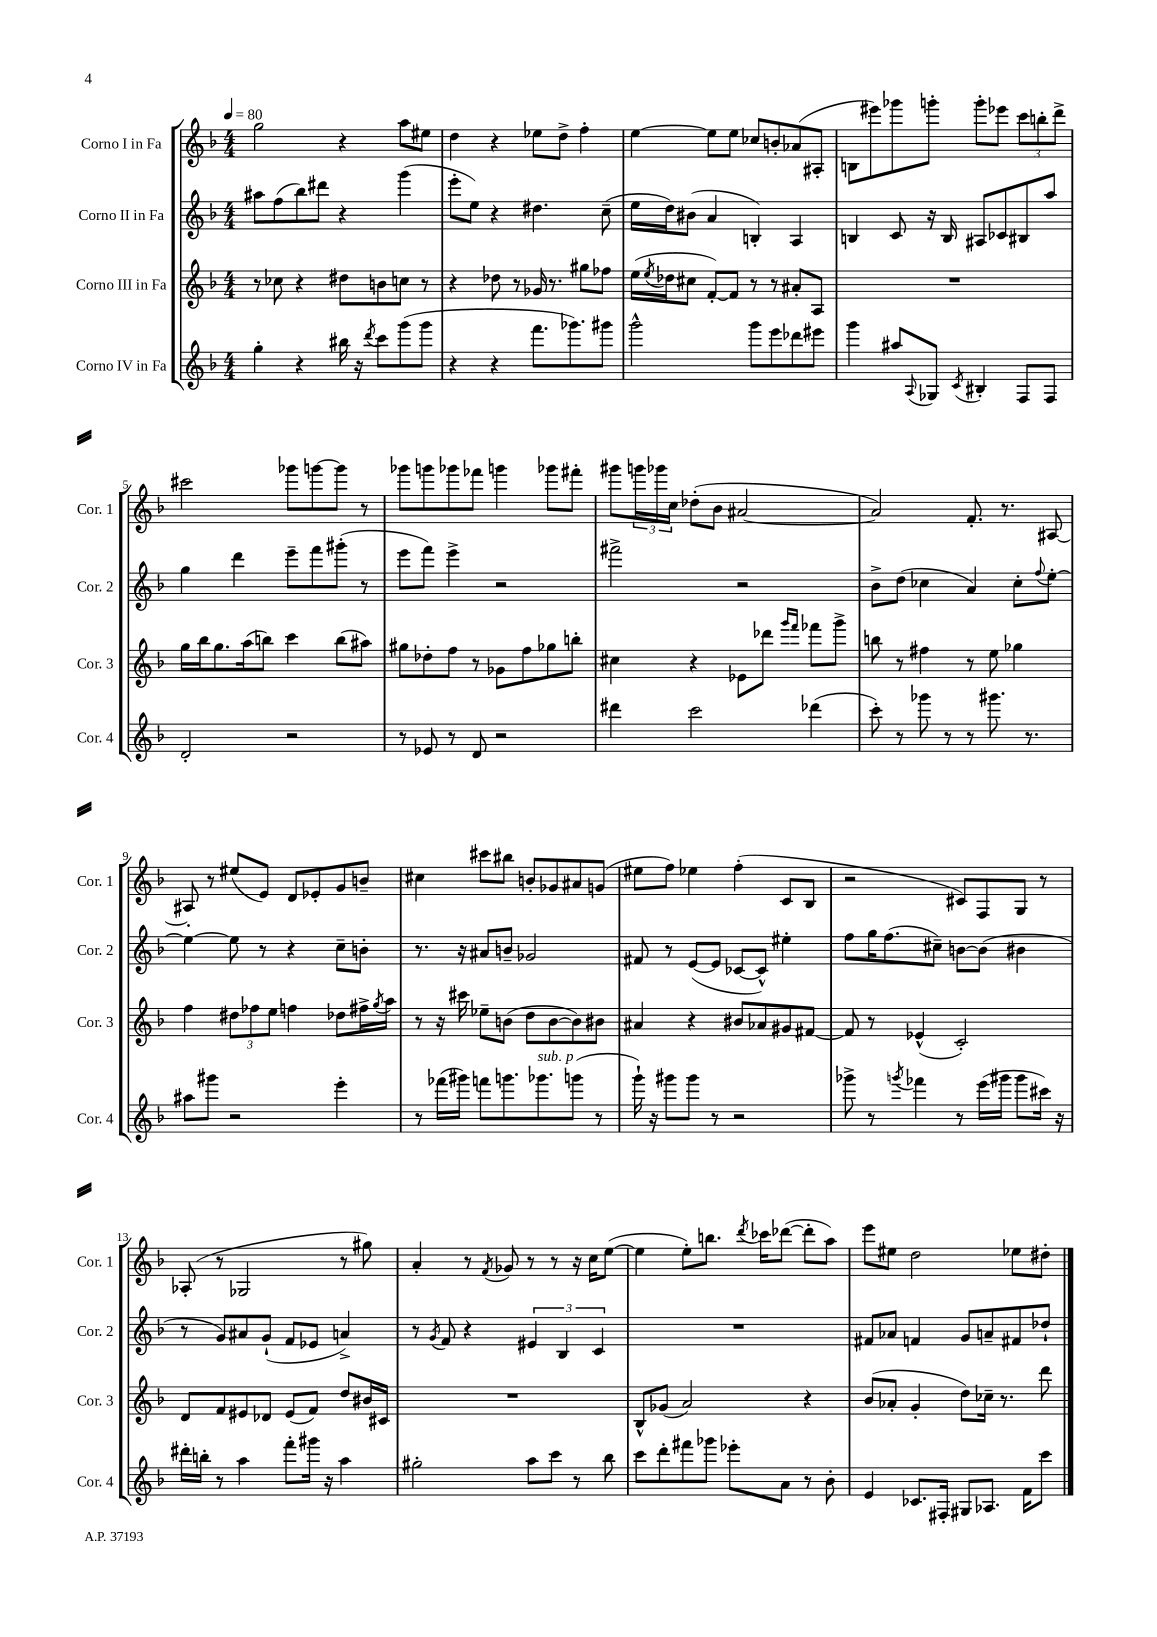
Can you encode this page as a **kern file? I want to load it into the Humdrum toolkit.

**kern	**kern	**kern	**kern
*part4	*part3	*part2	*part1
*staff4	*staff3	*staff2	*staff1
*I"Corno IV in Fa	*I"Corno III in Fa	*I"Corno II in Fa	*I"Corno I in Fa
*I'Cor. 4	*I'Cor. 3	*I'Cor. 2	*I'Cor. 1
*clefG2	*clefG2	*clefG2	*clefG2
*k[b-]	*k[b-]	*k[b-]	*k[b-]
*M4/4	*M4/4	*M4/4	*M4/4
*MM80	*MM80	*MM80	*MM80
=1	=1	=1	=1
4gg'\	8r	8aa#X\L	2gg\
.	8cc-X\	(8ff\	.
4r	4r	8bb-\)	.
.	.	8ddd#X\J	.
16bb#X\	8dd#X\L	4r	4r
16r	.	.	.
8qddd/	.	.	.
8ccc\L	8bn\	.	.
(8ggg\	8ccn\J	(4ggg\	8aa\L
8ggg\J	8r	.	8ee#X\J
=2	=2	=2	=2
4r	4r	8eee'\L	4dd\
.	.	8ee\J)	.
4r	8dd-X\	4r	4r
.	8r	.	.
8.fff\L	16g-X/	4.dd#X\	8ee-X\L
.	8.r	.	.
.	.	.	8dd^\J
8.ggg-X\)	.	.	.
.	8gg#X\L	.	4ff'\
8ggg#X\J	8ff-X\J	(8cc~\	.
=3	=3	=3	=3
2ggg^^\	(16ee\LL	16ee\LL	[4ee\
.	8qee/	.	.
.	16dd-X\J	16dd\J)	.
.	8cc#X\J	(8b#X\J	.
.	[8f'/L)	4a/	8ee\L]
.	8f/J]	.	8ee\J
8ggg\L	8r	4Bn'/)	8cc-X/L
8eee\	8r	.	8bn'/
8ddd-X\	8a#X'/L	4A/	(8a-X/
8eee#X\J	8A/J	.	8A#X'/J
=4	=4	=4	=4
4ggg\	1r	4Bn/	8Bn\L
.	.	.	8eee#X\)
8aa#X/L	.	8c/	8ggg-X\
8qqA/	.	.	.
8G-X/J	.	16r	8gggn'\J
.	.	16B/	.
8qc/	.	.	.
4B#X'/	.	8A#X/L	8ggg'\L
.	.	8c-X/	8eee-X\J
8F/L	.	8B#X/	12ccc\L
.	.	.	12bbn'\
8F/J	.	8aa/J	.
.	.	.	12ddd^\J
!!LO:LB:g=z
=5	=5	=5	=5
2d'/	16gg\LL	4gg\	2ccc#X\
.	16bb-\J	.	.
.	8.gg\	.	.
.	.	4ddd\	.
.	(16aa\k	.	.
.	8bbn\J)	.	.
2r	4ccc\	8eee~\L	8ggg-X\L
.	.	8fff\	[8gggn\
.	(8bb\L	(8ggg#X'\J	8ggg\J]
.	8aa#X\J)	8r	8r
=6	=6	=6	=6
8r	8gg#X\L	8eee\L	8ggg-X\L
8e-X/	8dd-X'\	8fff\J)	8gggn\
8r	8ff\J	4eee^\	8ggg-X\
8d/	8r	.	8fff-X\J
2r	8g-X\L	2r	4gggn\
.	8ff\	.	.
.	8gg-X\	.	8ggg-X\L
.	8bbn'\J	.	8fff#X'\J
=7	=7	=7	=7
4ddd#X\	4cc#X\	2fff#X^\	8ggg#X\L
.	.	.	24gggn\L
.	.	.	24ggg-X\
.	.	.	24cc\JJ
2ccc\	4r	.	(8dd-X'\L
.	.	.	8b-\J
.	8e-X\L	2r	[2a#X/
.	8ddd-X\J	.	.
.	16qqggg/LL	.	.
.	16qqfff/JJ	.	.
(4ddd-X\	8fff-X\L	.	.
.	8ggg^\J	.	.
=8	=8	=8	=8
8ccc'\)	8bbn\	8b-^\L	2a#/])
8r	8r	(8dd\J	.
8ggg-X\	4ff#X\	4cc-X\	.
8r	.	.	.
8r	8r	4a/)	8.f'/
8.ggg#X\	8ee\	.	.
.	.	.	8.r
.	4gg-X\	8cc-'\L	.
8.r	.	.	.
.	.	8qqff/	.
.	.	[8ee'\J	[8A#X/
!!LO:LB:g=z
=9	=9	=9	=9
8aa#X\L	4ff\	4ee\_	8A#X'/]
8ggg#X\J	.	.	8r
2r	12dd#X\L	8ee\]	(8ee#X/L
.	12ff-X\	.	.
.	.	8r	8e/J)
.	12ee\J	.	.
.	4ffn\	4r	8d/L
.	.	.	8e-X'/
4eee'\	8dd-X\L	8cc~\L	8g/
.	16ff#X^\L	8bn'\J	8bn~/J
.	8qgg/	.	.
.	16aa\JJ	.	.
=10	=10	=10	=10
8r	8r	8.r	4cc#X\
(16fff-X\LL	16r	.	.
16ggg#X\JJ)	16ccc#X\	16r	.
8fffn\L	8ee-X~\L	8a#X/L	8ccc#X\L
8.gggn\	(8bn\J	8bn~/J	8bb#X\J
.	8dd\L	2g-X/	8bn'/L
!LO:TX:a:i:t=sub. p	!	!	!
8.ggg-X\	.	.	.
.	[8b\	.	8g-X/
(8gggn\J	8b\])	.	8a#X/
8r	8b#X\J	.	(8gn/J
=11	=11	=11	=11
16ggg`\)	4a#X/	8f#X/	8ee#X\L
16r	.	.	.
8ggg#X\L	.	8r	8ff\J)
8ggg#\J	4r	([8e/L	4ee-X\
8r	.	8e/J]	.
2r	8b#X/L	[8c-X/L	(4ff'\
.	8a-X/	8c-^^/J])	.
.	8g#X/	4ee#X'\	8c/L
.	[8f#X/J	.	8B-/J
=12	=12	=12	=12
8ggg-X^\	8f#/]	8ff\L	2r
8r	8r	16gg\K	.
.	.	(8.ff\	.
8qgggn/	.	.	.
4fff-X\	(4e-X^^/	.	.
.	.	8cc#X~\J)	.
8r	2c'/)	[8bn\L	8c#X/L)
(16eee\LL	.	(8b\J]	8F/
16ggg#X\JJ	.	.	.
8ggg#\L	.	4b#X\	8G/J
16ccc#X\Jk)	.	.	8r
16r	.	.	.
!!LO:LB:g=z
=13	=13	=13	=13
16ddd#X'\LL	8d/L	8r	(8A-X'/
16bbn'\JJ	.	.	.
8r	8f/	8g/L)	8r
4aa\	8e#X/	8a#X/	2G-X/
.	8d-X/J	(8g`/J	.
8fff'\L	(8e#/L	8f/L	.
16ggg#X\Jk	8f/J)	8e-X/J	.
16r	.	.	.
4aa\	8dd/L	4an^/)	8r
.	16b#X/L	.	8gg#X\)
.	16c#X/JJ	.	.
=14	=14	=14	=14
2gg#X'\	1r	8r	4a'/
.	.	8qg/	.
.	.	8f/	.
.	.	4r	8r
.	.	.	8qf/
.	.	.	8g-X/
8aa\L	.	6e#X/	8r
8ccc\J	.	.	8r
.	.	6B-/	.
8r	.	.	16r
.	.	.	16cc\KL
.	.	6c/	.
8bb-\	.	.	([8ee\J
=15	=15	=15	=15
8ccc\L	8B-^^/L	1r	4ee\]
8ddd'\	(8g-X/J	.	.
8fff#X\	2a/)	.	8ee'\L)
8ggg-X\J	.	.	8.bbn\J
8eee-X'\L	.	.	.
.	.	.	8qddd/
.	.	.	16ccc-X\KL
8a\J	.	.	([8ddd-X\J
8r	4r	.	8ddd-'\L]
8b-'\	.	.	8aa\J)
=16	=16	=16	=16
4e/	(8b-/L	8f#X/L	8eee\L
.	8a-X'/J	8a-X/J	8ee#X\J
8.c-X/L	4g'/	4fn/	2dd\
16F#X'/Jk	.	.	.
8G#X/L	8dd\L)	8g/L	.
8.A-X/J	16cc-X~\Jk	8an~/	.
.	8.r	.	.
.	.	8f#X/	8ee-X\L
16f\KL	.	.	.
8ccc\J	8ddd\	8dd-X`/J	8dd#X'\J
==	==	==	==
*-	*-	*-	*-
